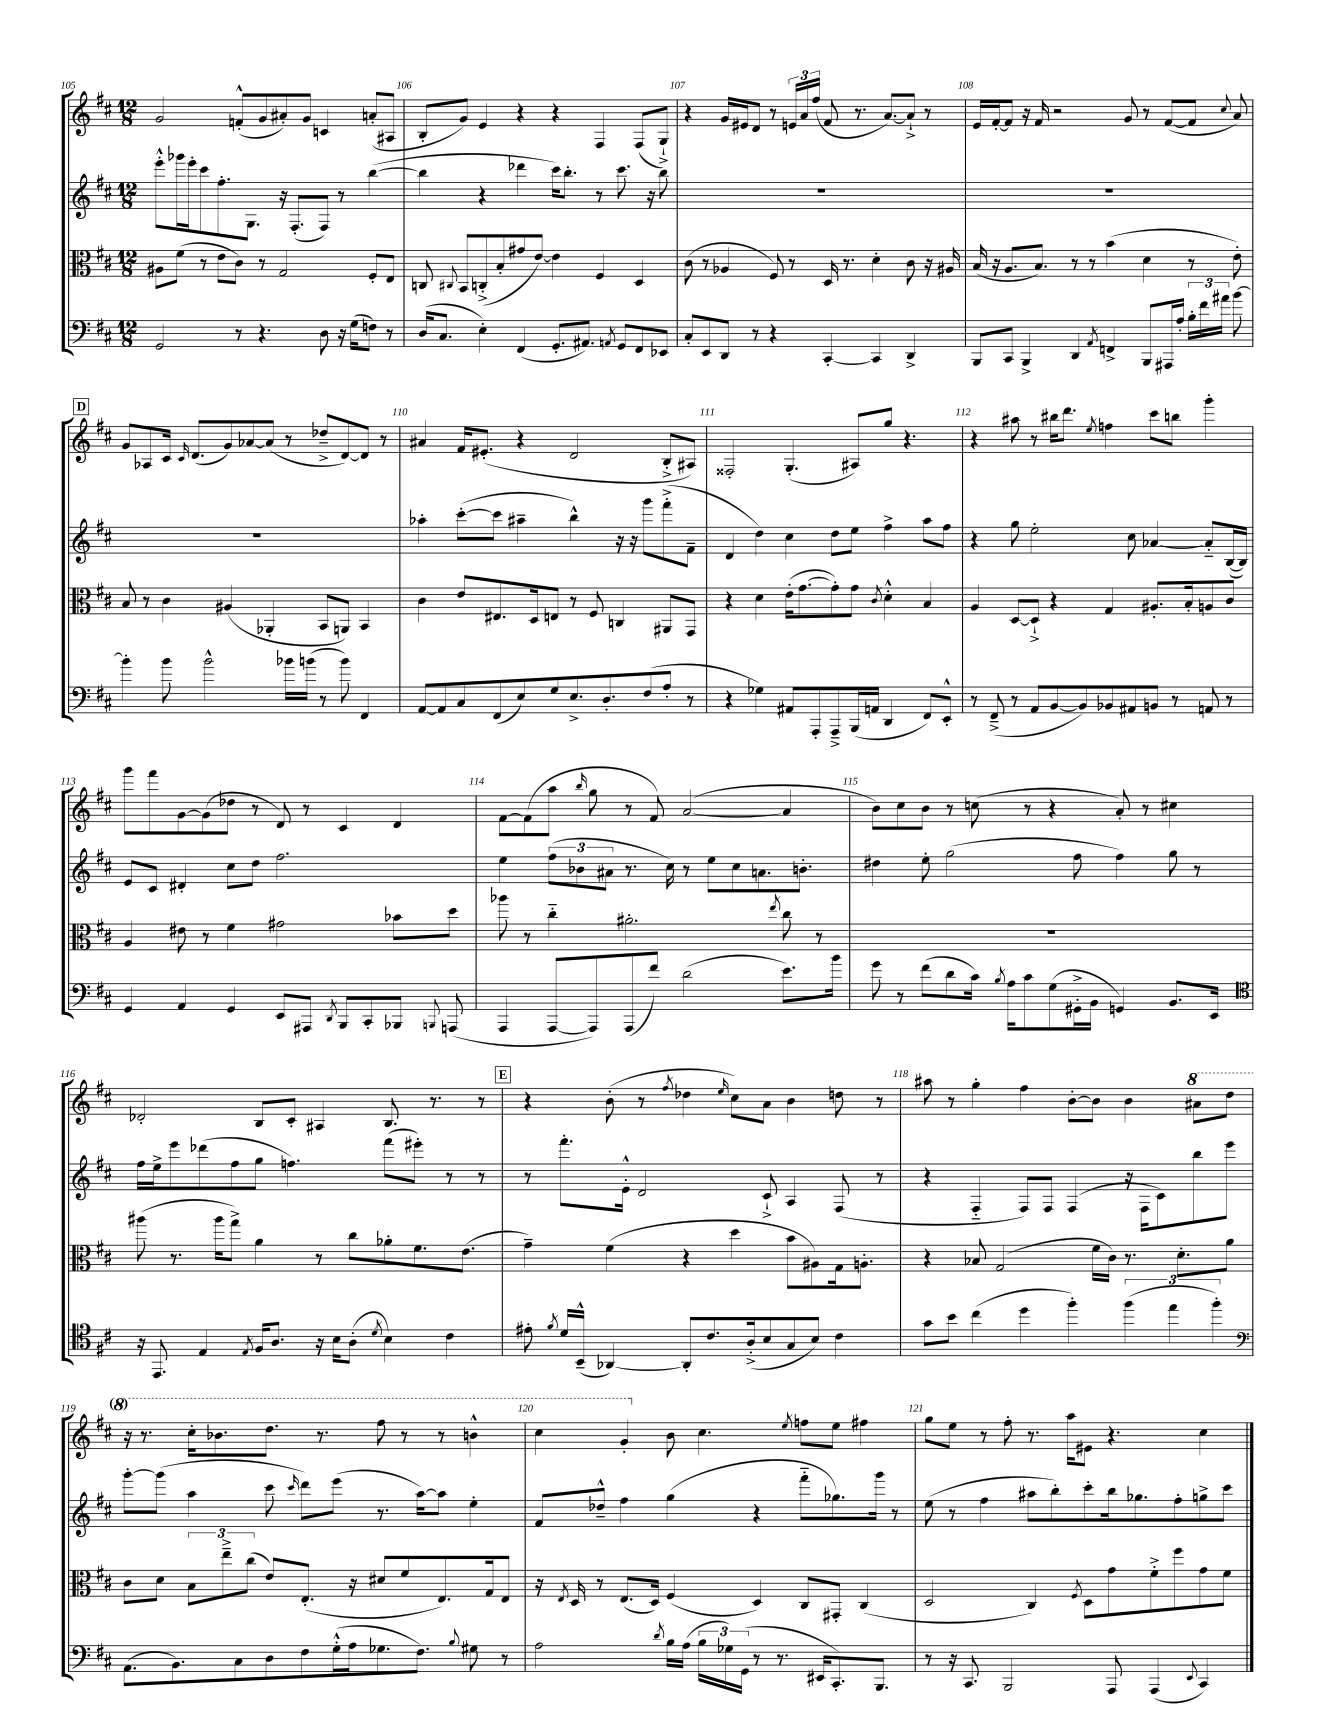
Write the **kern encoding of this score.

**kern	**kern	**kern	**kern
*staff4	*staff3	*staff2	*staff1
*clefF4	*clefC3	*clefG2	*clefG2
*k[f#c#]	*k[f#c#]	*k[f#c#]	*k[f#c#]
*M12/8	*M12/8	*M12/8	*M12/8
2GG	8A#	8eee'^^	2g
.	(8f#	16ggg-	.
.	.	16eee'	.
.	8r	8ccc#	.
.	8e	8.ff#'	.
8r	8c#)	.	(8f'^^
.	.	8.G	.
4.r	8r	.	8g
.	2G	16r	8a#')
.	.	(8.F#'	.
.	.	.	8g
8D	.	8F#)	4c
16r	.	8r	.
(16G	.	.	.
8F)	8F#'	([4bb	(8a'
8r	8E	.	8A#
=	=	=	=
(16D	8C	4bb]	8B'
8.C#	.	.	.
.	8qqC#	.	.
.	8BB	.	8g)
4E')	(8C'^	4r	4e
.	8B'	.	.
(4FF#	8g#	4ddd-	4r
.	[8e)	.	.
8.GG'	4e]	16ccc#)	4r
.	.	8.bb'	.
8.AA#)	.	.	.
.	4F#	8r	4F#
8qAA	.	.	.
8GG	.	8.ccc#	.
8FF#	4D	.	(8F#
.	.	16r	.
8EE-	.	8bb	8G`^)
=	=	=	=
8C#'	(8c#	1.r	4r
8EE	8r	.	.
8DD	4A-	.	16g
.	.	.	16e#
8r	.	.	8d
4r	8F#)	.	8r
.	8r	.	24e
.	.	.	24a
.	.	.	(24ff#
[4CC#'	16D	.	8f#
.	8.r	.	.
.	.	.	8.r
4CC#]	4d'	.	.
.	.	.	[8.a)
4DD^	8c#	.	8a`^]
.	16r	.	8r
.	16A#	.	.
=	=	=	=
8BBB	(16B	1.r	16e
.	16r	.	[16f#'
8CC#	8.A	.	8f#]
4BBB^	.	.	16r
.	8.B)	.	16f#
.	.	.	2r
4DD	8r	.	.
.	8r	.	.
8qAA	.	.	.
4FF^	(4b	.	.
.	.	.	8g
8BBB	4d	.	8r
16AAA#	.	.	([8f#
16A'	.	.	.
24B'	8r	.	8f#]
24f#	.	.	.
24a#	.	.	.
.	.	.	8qqcc#
[8b	8e')	.	8a)
=	=	=	=
4b']	8B	1.r	8g
.	8r	.	8A-
8b	4c#	.	16c#
.	.	.	16qqc#
.	.	.	(8.d
2b^^	.	.	.
.	(4A#	.	8g)
.	.	.	[8a-
.	4AA-'	.	(8a-]
16b-	.	.	8r
(16b	.	.	.
8r	8BB	.	8dd-~^
8b)	8AA)	.	[8d)
4FF#	4BB	.	8d]
.	.	.	8r
=	=	=	=
[8AA	4c#	4aa-'	4a#
8AA]	.	.	.
8C#	8e	([8ccc#'	16f#
.	.	.	(8.e#'
(8FF#	8.E#	8ccc#]	.
8E)	.	4aa#~	4r
.	16D	.	.
8G	8E	.	.
8.E^	8r	4bb^^)	2d
.	8F#	.	.
8.D'	.	.	.
.	4C	16r	.
.	.	16r	.
(8F#	.	8ggg	.
8A'	8AA#	(8fff#'^	8B'^
8r	8GG	8f#~	8A#)
=	=	=	=
4r	4r	4d	2F##'
4G-)	4d	4dd)	.
8AA#	(16e'	4cc#	(4.G'
.	[8.g	.	.
8AAA'	.	.	.
8AAA~^	8g'])	8dd	.
(16BBB	8g	8ee	8A#)
16AA	.	.	.
.	8qc#	.	.
4DD	4d'^^	4ff#^	8gg
.	.	.	4.r
8FF#)	4B	8aa	.
8EE'^^	.	8ff#	.
=	=	=	=
8r	4A	4r	4r
(8FF#~^	.	.	.
8r	[8D	8gg	8aa#
8AA	8D`^]	2ee'	8r
[8BB	4r	.	16bb#
.	.	.	8.ddd
8BB])	.	.	.
.	.	.	8qee
8BB-	4G	.	4ff
8AA#	.	8cc#	.
8BB	8.A#'	[4a-	8ccc#
8r	.	.	8bb
.	16B'	.	.
8AA	8A	8a-'~]	4ggg'
8r	8c#	([16B	.
.	.	16B])	.
=	=	=	=
4GG	4A	8e	8ggg
.	.	8c#	8fff#
4AA	8e#	4d#'	[8g
.	8r	.	(8g]
4GG	4f#	8cc#	8dd-
.	.	8dd	8r
8EE	2g#	2.ff#	8d)
8AAA#	.	.	8r
8qDD	.	.	.
8BBB	.	.	4c#
8CC#'	.	.	.
8BBB-	8b-	.	4d
8qqBBB	.	.	.
(8AAA	8dd	.	.
=	=	=	=
4AAA	8aa-	4ee	[8f#
.	8r	.	(8f#]
[8AAA	4cc#'~	(12ff#	8aa
.	.	12b-	.
.	.	.	16qqbb
8AAA])	.	.	8gg
.	.	12a#	.
(8AAA	2.a#'	8.r	8r
8f#)	.	.	8f#)
.	.	16cc#)	.
(2d	.	8r	([2a
.	.	8ee	.
.	.	8cc#	.
.	.	8.a	.
.	8qee	.	.
8.e)	8cc#	.	4a]
.	.	8.b'	.
.	8r	.	.
16b	.	.	.
=	=	=	=
8g	1.r	4dd#	8b)
8r	.	.	8cc#
(8f#	.	8ee'	8b
8d	.	(2gg	8r
16c#)	.	.	(8cc
8qB	.	.	.
16A	.	.	.
8c#	.	.	8r
(8G	.	.	4r
16GG#'^	.	8ff#	.
16BB	.	.	.
4GG)	.	4ff#)	8a')
.	.	.	8r
8.BB	.	8gg	4cc#
.	.	8r	.
16EE	.	.	.
=	=	=	=
*clefC4	*	*	*
16r	(8aa#	16ff#	2d-'
8.EE	.	16ee^	.
.	8.r	8eee	.
4E	.	(8ddd-	.
.	16aa#	.	.
.	8gg^)	8ff#	.
8qE	.	.	.
16F#	4a	8gg	8B
8.A	.	.	.
.	.	4.ff)	8c#'
16r	8r	.	4A#
16B	.	.	.
(8A'	8cc#	.	.
8qd	.	.	.
4B)	8a-'	(8fff#	8.B
.	8.f#	8eee#')	.
.	.	.	8.r
4c#	.	8r	.
.	(8.e	.	.
.	.	8r	8r
=	=	=	=
8e#'	4g~)	8r	4r
8qf#	.	.	.
16d	.	8.fff#'	.
(16BB~^^	.	.	.
[4AA-)	(4f#	.	(8b'
.	.	16e'^^	.
.	.	2d	8r
.	.	.	8qff#
8AA-']	4r	.	4dd-
8.c#	.	.	.
.	.	.	16qqee
.	4dd	.	8cc#)
(16A'^	.	.	.
8B	.	8c#`^	8a
8G	8b	4A	4b
8B)	8A#)	.	.
4c#	16G	(8F#	8dd
.	8.A'	.	.
.	.	8r	8r
=	=	=	=
8g	4r	4r	8aa#
8b	.	.	8r
(4cc#	8B-	4F#'~	4gg'
.	(2G	.	.
4dd	.	8F#)	4ff#
.	.	8F#	.
4ff#')	.	(4F#	[8b'
.	16f#	.	8b]
.	16c#)	.	.
(6ff#	8.r	16r	4b
.	.	16F#	.
.	.	8c#)	.
6ee	.	.	.
.	8.d'	.	.
.	.	8bb	8aa#
6ff#')	.	.	.
.	8a	8eee	8ddd
=	=	=	=
*clefF4	*	*	*
(8.AA	8c#	[8ggg'	16r
.	.	.	8.r
.	8d	(8ggg]	.
8.BB)	.	.	.
.	12B	4aa	16ccc#'
.	.	.	8.bb-
.	12ee~^	.	.
8C#	.	.	.
.	(12cc#	.	.
8D	8e)	8ccc#	8.ddd
.	.	16qqccc#	.
8F#	(8.E'	8ddd)	.
.	.	.	8.r
(16G'^^	.	(8eee	.
16A	16r	.	.
8.G-	8d#	8.r	8fff#
.	8f#	.	8r
8.F#)	.	[16aa)	.
.	8.E)	8aa]	8r
8qqB	.	.	.
8G#	.	4ee'	4bb^^
.	16G	.	.
8r	8E	.	.
=	=	=	=
2A	16r	8f#	4ccc#
.	8qE	.	.
.	16D	.	.
.	8r	8dd-~^^	.
.	(8.E	4ff#	4gg'
.	16D)	.	.
8qd	.	.	.
16B	(4F#	(4gg	8b
(16A	.	.	.
24B	.	.	4.cc#
24G-)	.	.	.
(24GG	.	.	.
8r	4D)	4r	.
8.r	.	.	.
.	.	.	8qee
.	8C#	8fff#'~	8ff
16EE#	.	.	.
8.CC#')	8GG#'	8.gg-)	8ee
.	(4C#	.	4ff#
8.BBB	.	16ggg	.
.	.	8r	.
=	=	=	=
8r	2D	(8ee	8gg
16r	.	8r	8ee
8.CC#	.	.	.
.	.	4ff#	8r
2BBB	.	.	8ff#'
.	4C#)	8aa#	8.r
.	.	8bb')	.
.	.	.	16aa
.	8qF#	.	.
.	8D	8ccc#'	8e#
8AAA	8g	16bb	4.r
.	.	8.gg-	.
(4AAA	8f#'^	.	.
.	8ff#	8ff#'	.
8qqEE	.	.	.
4CC#)	8g	8gg^	4cc#
.	8f#	8ccc#	.
==	==	==	==
*-	*-	*-	*-
